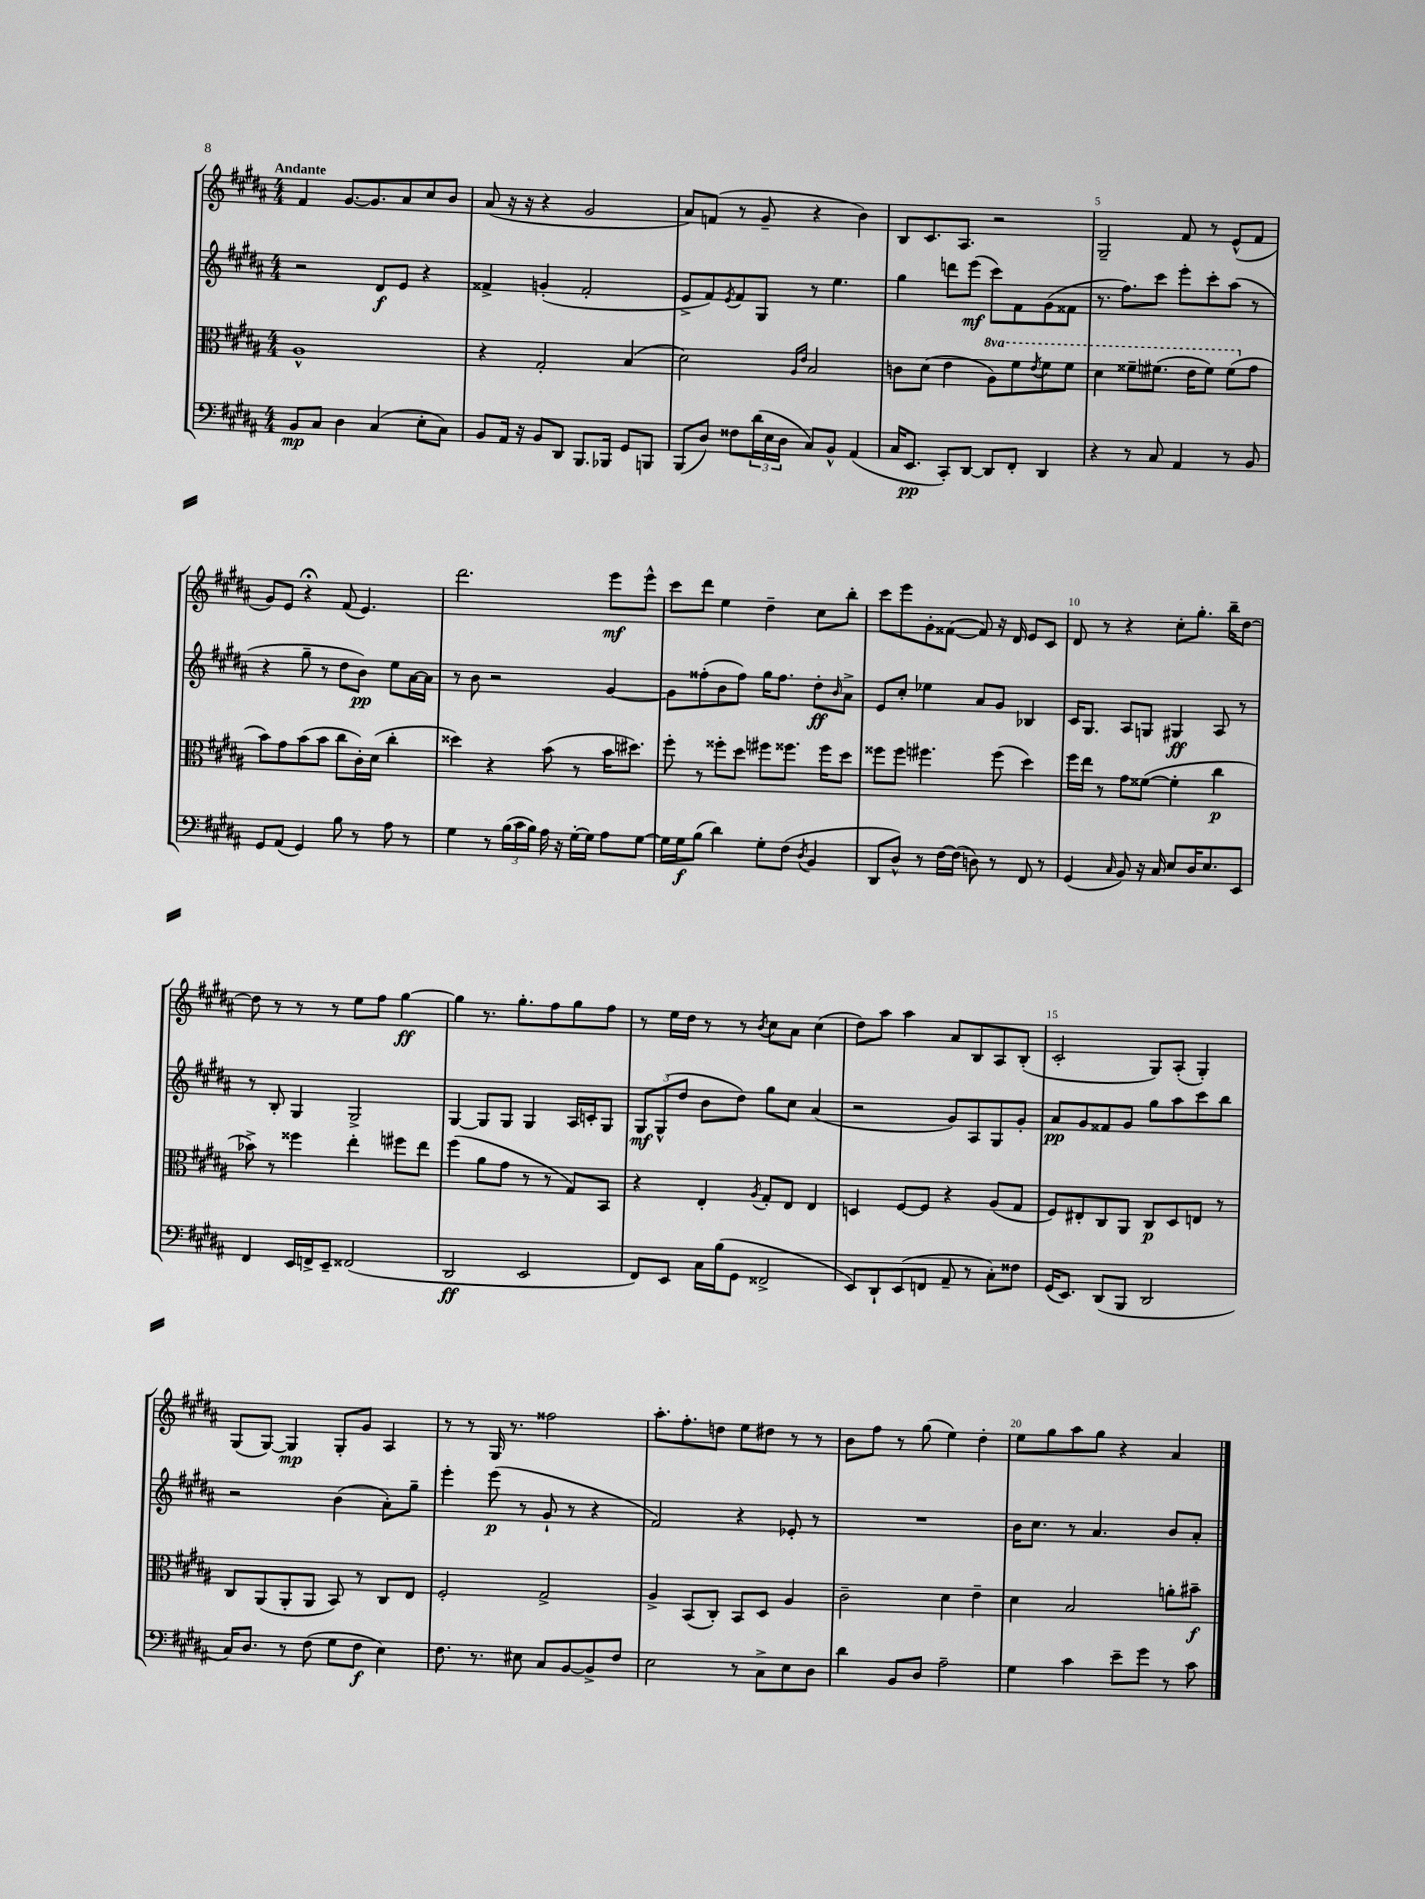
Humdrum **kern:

**kern	**dynam	**kern	**dynam	**kern	**dynam	**kern	**dynam
*part4	*part4	*part3	*part3	*part2	*part2	*part1	*part1
*staff4	*staff4	*staff3	*staff3	*staff2	*staff2	*staff1	*staff1
*clefF4	*	*clefC3	*	*clefG2	*	*clefG2	*
*k[f#c#g#d#a#]	*	*k[f#c#g#d#a#]	*	*k[f#c#g#d#a#]	*	*k[f#c#g#d#a#]	*
*M4/4	*	*M4/4	*	*M4/4	*	*M4/4	*
=1	=1	=1	=1	=1	=1	=1	=1
!	!	!	!	!	!	!LO:TX:a:B:t=Andante	!
8BB/L	mp	1A#^^	.	2r	.	4f#/	.
8C#/J	.	.	.	.	.	.	.
4D#\	.	.	.	.	.	[8.g#/L	.
.	.	.	.	.	.	8.g#/]	.
(4C#/	.	.	.	8d#/L	f	.	.
.	.	.	.	8e/J	.	8a#/	.
8E'\L	.	.	.	4r	.	8cc#/	.
8C#\J)	.	.	.	.	.	8b/J	.
=2	=2	=2	=2	=2	=2	=2	=2
8BB/L	.	4r	.	4f##X^/	.	(8a#/	.
16AA#/Jk	.	.	.	.	.	16r	.
16r	.	.	.	.	.	16r	.
8BB/L	.	2G#'/	.	(4gn'/	.	4r	.
8DD#/J	.	.	.	.	.	.	.
8.BBB/L	.	.	.	2f##'/	.	2g#/	.
16BBB-X/Jk	.	.	.	.	.	.	.
8GG#/L	.	(4B/	.	.	.	.	.
8BBBn/J	.	.	.	.	.	.	.
=3	=3	=3	=3	=3	=3	=3	=3
(8BBB/L	.	2d#\)	.	8e^/L	.	8a#/L)	.
8D#/J)	.	.	.	8f#/)	.	(8fn/J	.
.	.	.	.	8qe/	.	.	.
8F##X\L	.	.	.	8f#/	.	8r	.
(24d#\L	.	.	.	8G#/J	.	8g#~/	.
24E\	.	.	.	.	.	.	.
24D#\JJ	.	.	.	.	.	.	.
.	.	16qqA#/LL	.	.	.	.	.
.	.	16qqe/JJ	.	.	.	.	.
8C#/L)	.	2B/	.	8r	.	4r	.
8BB^^/J	.	.	.	4.ee\	.	.	.
(4AA#/	.	.	.	.	.	4b\)	.
=4	=4	=4	=4	=4	=4	=4	=4
16C#/KL	.	8cn\L	.	4gg#\	.	8B/L	.
8.EE/J	pp	.	.	.	.	.	.
.	.	(8d#\J	.	.	.	8.c#/	.
8CC#'/L)	.	4e\	.	8dddn\L	.	.	.
.	.	.	.	.	.	8.A#/J	.
[8DD#/J	.	.	.	(8eee\J	mf	.	.
*	*	*8va	*	*	*	*	*
8DD#/L]	.	8a#\L)	.	8ccc#\L)	.	2r	.
8FF#'/J	.	8ff#\	.	8f#\	.	.	.
.	.	8qee/	.	.	.	.	.
4DD#/	.	8ff#\	.	(8g#\	.	.	.
.	.	8ff#\J	.	8f##X\J	.	.	.
=5	=5	=5	=5	=5	=5	=5	=5
4r	.	4dd#\	.	8.r	.	2G#~/	.
.	.	.	.	8.ff#\L)	.	.	.
8r	.	8ff##X~\L	.	.	.	.	.
8C#/	.	(8.ff#X\J	.	8ccc#\J	.	.	.
4AA#/	.	.	.	8eee'\L	.	8f#/	.
.	.	16ee\KL	.	.	.	.	.
.	.	8ff#\J)	.	8ccc#'\	.	8r	.
8r	.	(8ff#\L	.	(8aa#\J	.	(8e^^/L	.
*	*	*X8va	*	*	*	*	*
8BB/	.	8g#\J	.	8r	.	8f#/J	.
!!LO:LB:g=z
=6	=6	=6	=6	=6	=6	=6	=6
8GG#/L	.	8b\L)	.	4r	.	8g#/L)	.
(8AA#/J	.	8g#\	.	.	.	8e/J	.
4GG#/)	.	(8b\	.	8gg#~\	.	4r;<	.
.	.	8b\J	.	8r	.	.	.
8B\	.	8cc#\L	.	8dd#\L	.	(8f#/	.
8r	.	16c#'\L)	.	8b\J)	pp	4.e/)	.
.	.	(16d#\JJ	.	.	.	.	.
8A#\	.	4cc#'\	.	8ee\L	.	.	.
8r	.	.	.	[16a#\L	.	.	.
.	.	.	.	16a#\JJ]	.	.	.
=7	=7	=7	=7	=7	=7	=7	=7
4G#\	.	4dd##X\)	.	8r	.	2.ddd#\	.
.	.	.	.	8b\	.	.	.
8r	.	4r	.	2r	.	.	.
(24B\LL	.	.	.	.	.	.	.
24c#\	.	.	.	.	.	.	.
24B\JJ)	.	.	.	.	.	.	.
16A#\	.	(8b\	.	.	.	.	.
16r	.	.	.	.	.	.	.
[16G#'\LL	.	8r	.	.	.	.	.
16G#\JJ]	.	.	.	.	.	.	.
8A#\L	.	16b\KL	.	[4g#/	.	8eee\L	mf
.	.	8.dd#X\J)	.	.	.	.	.
[8G#\J	.	.	.	.	.	8eee^^\J	.
=8	=8	=8	=8	=8	=8	=8	=8
16G#\LL]	.	8ff#'\	.	8g#\L]	.	8ccc#\L	.
16G#\J	f	.	.	.	.	.	.
(8B\J	.	8r	.	(8ff##X'\	.	8ddd#\J	.
4d#\)	.	8ff##X'\L	.	8b\	.	4ee\	.
.	.	8dd#\J	.	8ff##\J)	.	.	.
8G#'\L	.	8ff#X\L	.	16gg#\KL	.	4dd#~\	.
.	.	.	.	8.ff##\J	.	.	.
(8F#\J	.	8.ff##X\J	.	.	.	.	.
8qD#/	.	.	.	.	.	.	.
4BB/	.	.	.	8dd#'\L	ff	8cc#\L	.
.	.	16ff##\KL	.	.	.	.	.
.	.	.	.	16qqb/	.	.	.
.	.	8dd#\J	.	8a#^\J	.	8bb'\J	.
=9	=9	=9	=9	=9	=9	=9	=9
8DD#/L	.	8ff##X\L	.	8e/L	.	8ccc#\L	.
8D#^^/J)	.	8ff##\J	.	8cc#'/J	.	8eee\	.
8r	.	4.ff#X\	.	4ee-X\	.	8g#'\	.
[16F#\LL	.	.	.	.	.	([8f##X\J	.
(16F#\JJ]	.	.	.	.	.	.	.
8Dn\)	.	.	.	8a#/L	.	8f##/])	.
8r	.	(8ff#\	.	8g#/J	.	16r	.
.	.	.	.	.	.	16d#/	.
8FF#/	.	4dd#\)	.	4B-X/	.	8e/L	.
8r	.	.	.	.	.	8c#/J	.
=10	=10	=10	=10	=10	=10	=10	=10
(4GG#/	.	16ff#\LL	.	16c#/KL	.	8d#/	.
.	.	16ee\JJ	.	8.G#/J	.	.	.
.	.	8r	.	.	.	8r	.
16qqC#/	.	.	.	.	.	.	.
8BB/)	.	8g#\L	.	8A#/L	.	4r	.
16r	.	([8f##X\J	.	8Gn/J	.	.	.
16C#/	.	.	.	.	.	.	.
8E/L	.	4f##'\]	.	4G#X/	ff	8cc#'\L	.
16D#/K	.	.	.	.	.	8.gg#'\J	.
8.E/	.	.	.	.	.	.	.
.	.	4cc#\	p	8A#/	.	.	.
.	.	.	.	.	.	16bb~\KL	.
8EE/J	.	.	.	8r	.	[8dd#\J	.
!!LO:LB:g=z
=11	=11	=11	=11	=11	=11	=11	=11
4FF#/	.	8b-X^\)	.	8r	.	8dd#\]	.
.	.	8r	.	8B'/	.	8r	.
16EE/LL	.	4ff##X\	.	4G#/	.	8r	.
16FFn^/J	.	.	.	.	.	.	.
8EE~/J	.	.	.	.	.	8r	.
(2FF##X/	.	4ee'\	.	2G#^/	.	8ee\L	.
.	.	.	.	.	.	8ff#\J	.
.	.	8ff#X\L	.	.	.	[4gg#\	ff
.	.	8ee\J	.	.	.	.	.
=12	=12	=12	=12	=12	=12	=12	=12
2DD#/	ff	(4ff#\	.	[4G#/	.	4gg#\]	.
.	.	8a#\L	.	8G#/L]	.	8.r	.
.	.	8g#\J	.	8G#/J	.	.	.
.	.	.	.	.	.	8.gg#'\L	.
2EE/	.	8r	.	4G#/	.	.	.
.	.	8r	.	.	.	8ff#\	.
.	.	8G#/L)	.	16A#/LL	.	8gg#\	.
.	.	.	.	16cn'/J	.	.	.
.	.	8BB/J	.	8G#/J	.	8ff#\J	.
=13	=13	=13	=13	=13	=13	=13	=13
8FF#/L)	.	4r	.	12G#/L	mf	8r	.
.	.	.	.	(12G#^^/	.	.	.
8EE/J	.	.	.	.	.	16ee\LL	.
.	.	.	.	12dd#/J	.	.	.
.	.	.	.	.	.	16dd#\JJ	.
16C#\LL	.	4E'/	.	8b\L	.	8r	.
(16B\J	.	.	.	.	.	.	.
8GG#\J	.	.	.	8dd#\J)	.	8r	.
.	.	8qA#/	.	.	.	8qb/	.
2FF##X^/	.	8G#'/L	.	8gg#\L	.	8cc#\L	.
.	.	8E/J	.	8cc#\J	.	8a#\J	.
.	.	4E/	.	(4a#/	.	(4cc#\	.
=14	=14	=14	=14	=14	=14	=14	=14
8EE/L)	.	4Dn/	.	2r	.	8dd#\L)	.
8DD#`/	.	.	.	.	.	8aa#\J	.
(8EE/	.	[8F#/L	.	.	.	4aa#\	.
8FFn/J	.	8F#/J]	.	.	.	.	.
8AA#~/	.	4r	.	8g#/L)	.	8a#/L	.
8r	.	.	.	8A#/	.	8B/	.
8C#'\L)	.	(8A#/L	.	8G#/	.	8A#/	.
8F##X\J	.	8G#/J	.	8g#'/J	.	(8B'/J	.
=15	=15	=15	=15	=15	=15	=15	=15
(16GG#/KL	.	8F#/L)	.	8a#/L	pp	2c#'/	.
8.EE/J)	.	.	.	.	.	.	.
.	.	8E#X'/	.	8g#/	.	.	.
(8DD#/L	.	8C#/	.	8f##X/	.	.	.
8BBB/J	.	8AA#/J	.	8g#/J	.	.	.
2DD#/	.	8C#/L	p	8gg#\L	.	8G#/L)	.
.	.	8D#/	.	8aa#\	.	(8A#'/J	.
.	.	8En/J	.	8ccc#\	.	4G#'/)	.
.	.	8r	.	8bb\J	.	.	.
!!LO:LB:g=z
=16	=16	=16	=16	=16	=16	=16	=16
16C#/KL)	.	8C#/L	.	2r	.	(8G#/L	.
8.D#/J	.	.	.	.	.	.	.
.	.	(8AA#/	.	.	.	[8G#/J)	.
8r	.	8AA#'/	.	.	.	4G#/]	mp
(8F#\	.	8AA#/J	.	.	.	.	.
8G#\L	.	8BB/)	.	(4b\	.	8G#'/L	.
8F#\J	f	8r	.	.	.	8g#/J	.
4E\)	.	8C#/L	.	8a#'\L)	.	4A#/	.
.	.	8E/J	.	8gg#~\J	.	.	.
=17	=17	=17	=17	=17	=17	=17	=17
8.F#\	.	2F#'/	.	4eee'\	.	8r	.
.	.	.	.	.	.	8r	.
8.r	.	.	.	.	.	.	.
.	.	.	.	(8eee\	p	16G#/	.
.	.	.	.	.	.	8.r	.
8E#X\	.	.	.	8r	.	.	.
8C#/L	.	2G#^/	.	8g#`/	.	2ff##X\	.
[8BB/	.	.	.	8r	.	.	.
8BB^/]	.	.	.	4r	.	.	.
8F#/J	.	.	.	.	.	.	.
=18	=18	=18	=18	=18	=18	=18	=18
2E\	.	4A#^/	.	2f#/)	.	8.aa#'\L	.
.	.	.	.	.	.	8.ff#'\	.
.	.	(8BB/L	.	.	.	.	.
.	.	8C#'/J)	.	.	.	8ddn\J	.
8r	.	8BB/L	.	4r	.	8ee\L	.
8C#^\L	.	8D#/J	.	.	.	8dd#X\J	.
8E\	.	4A#/	.	8e-X'/	.	8r	.
8D#\J	.	.	.	8r	.	8r	.
=19	=19	=19	=19	=19	=19	=19	=19
4d#\	.	2c#~\	.	1r	.	8b\L	.
.	.	.	.	.	.	8ff#\J	.
8BB/L	.	.	.	.	.	8r	.
8D#/J	.	.	.	.	.	(8gg#\	.
2A#~\	.	4d#\	.	.	.	4ee\)	.
.	.	4e~\	.	.	.	4dd#'\	.
=20	=20	=20	=20	=20	=20	=20	=20
4G#\	.	4d#\	.	16b\KL	.	8ee\L	.
.	.	.	.	8.cc#\J	.	.	.
.	.	.	.	.	.	8gg#\	.
4c#\	.	2B/	.	8r	.	8aa#\	.
.	.	.	.	4.a#/	.	8gg#\J	.
8e~\L	.	.	.	.	.	4r	.
8g#\J	.	.	.	.	.	.	.
8r	.	8an'\L	.	8b/L	.	4a#/	.
8c#\	.	8b#X~\J	f	8a#'/J	.	.	.
==	==	==	==	==	==	==	==
*-	*-	*-	*-	*-	*-	*-	*-
